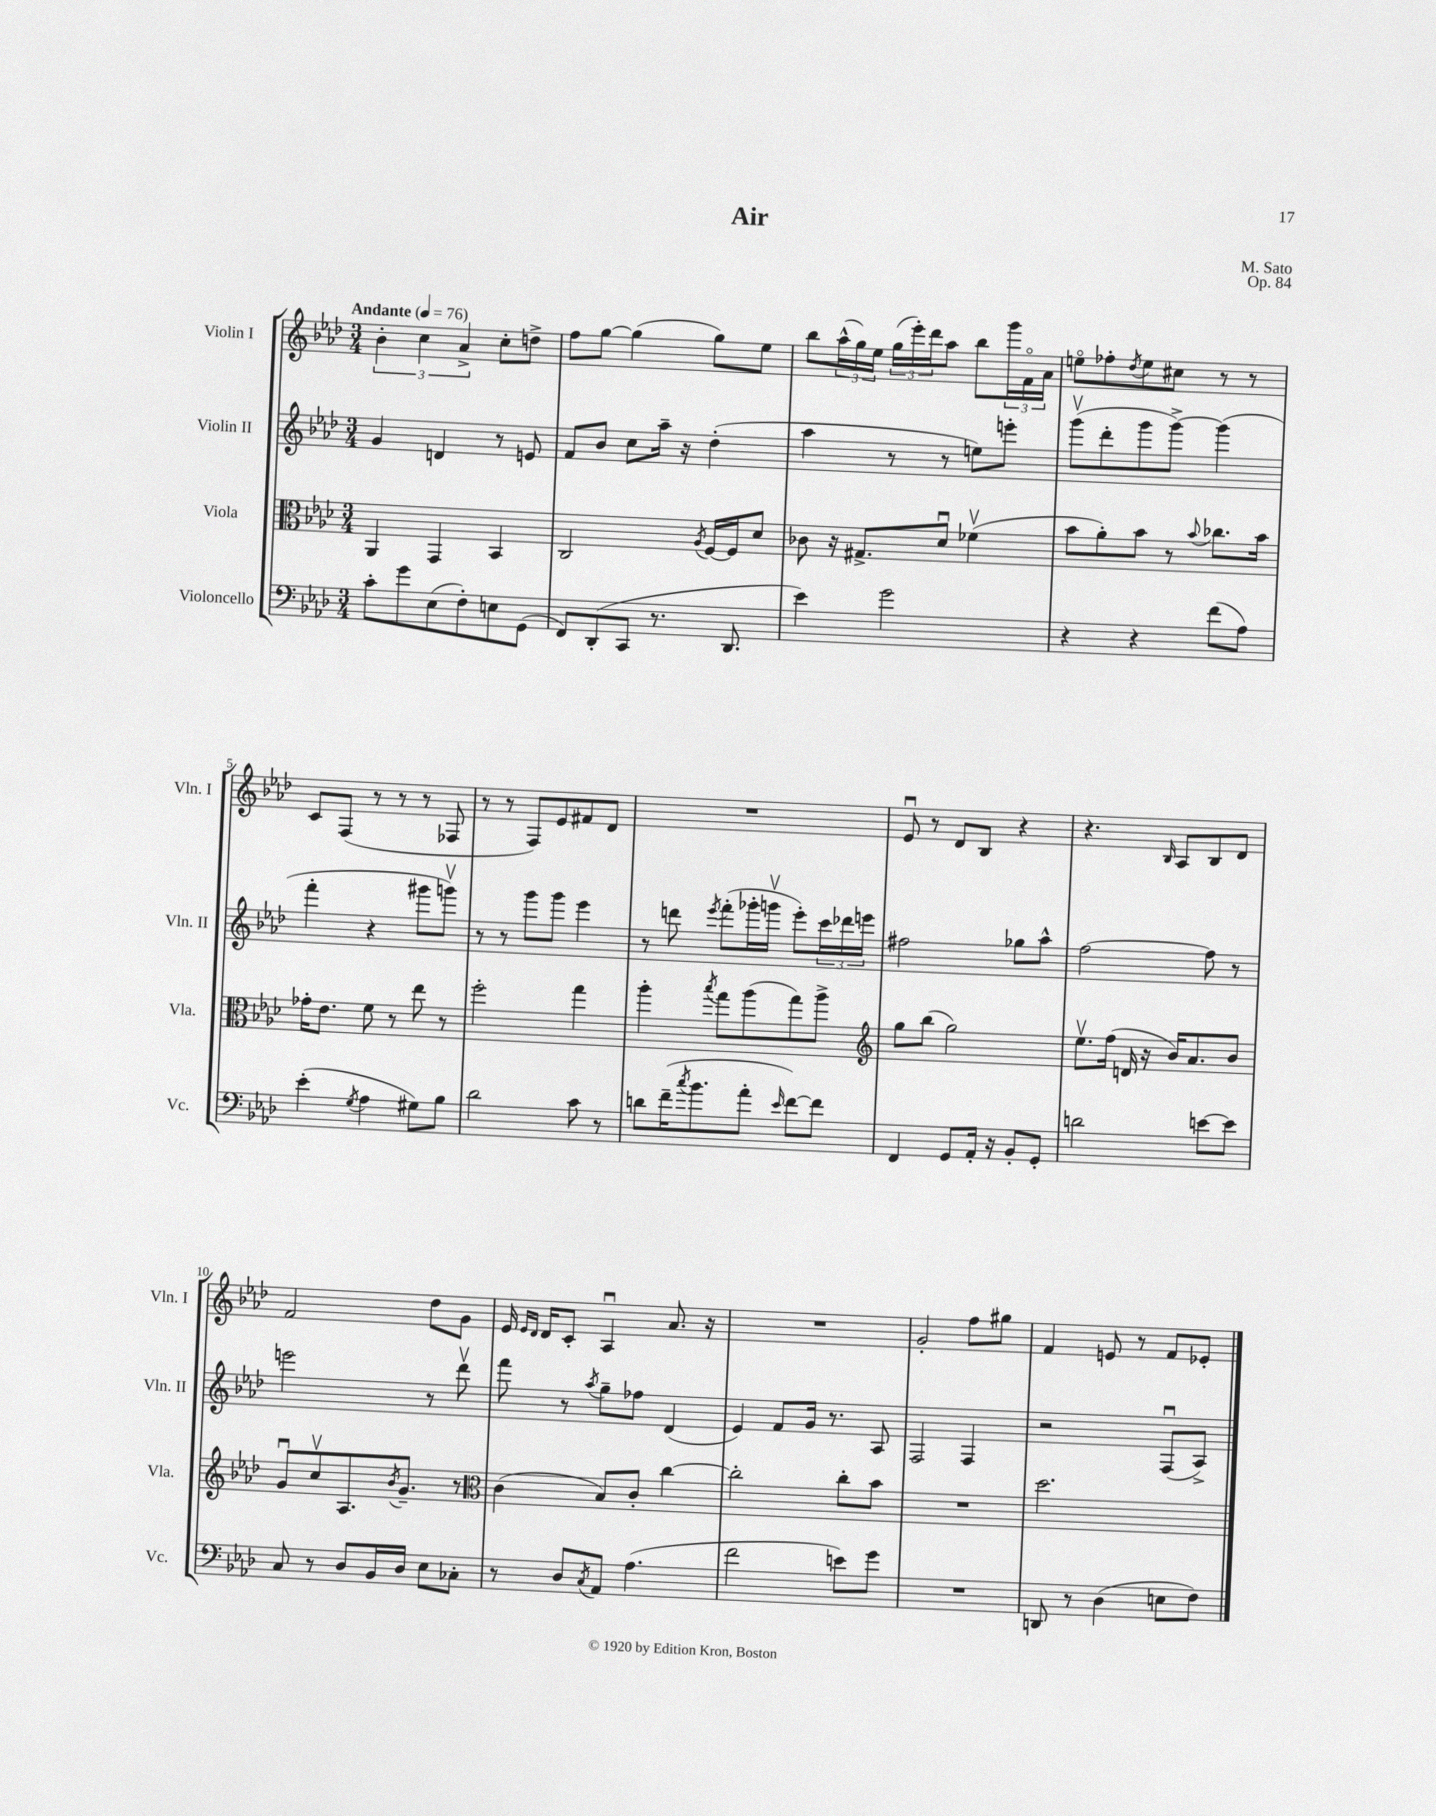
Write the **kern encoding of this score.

**kern	**kern	**kern	**kern
*staff4	*staff3	*staff2	*staff1
*clefF4	*clefC3	*clefG2	*clefG2
*k[b-e-a-d-]	*k[b-e-a-d-]	*k[b-e-a-d-]	*k[b-e-a-d-]
*M3/4	*M3/4	*M3/4	*M3/4
*MM76	*MM76	*MM76	*MM76
8c'\L	4AA-/	4g/	6b-'\
8g\	.	.	.
.	.	.	6cc\
(8E-\	4GG/	4d/	.
.	.	.	6a-^/
8F'\)	.	.	.
8E\	4BB-/	8r	8cc'\L
(8GG\J	.	8e/	8dd^\J
=	=	=	=
8FF/L)	2C/	8f/L	8ff\L
(8DD-'/	.	8b-/J	[8gg\J
8CC/J	.	8cc\L	(4gg\]
8.r	.	16aa-~\Jk	.
.	.	16r	.
.	8qA-/	.	.
.	[16F/LL	(4dd-'\	8gg\L)
8.DD-/	16F/]J	.	.
.	8d-/J	.	8ee-\J
=	=	=	=
4e-\)	8c-\	4aa-\	8bb-\L
.	16r	.	(24aa-^^\L
.	.	.	24gg\)
.	8.G#^/L	.	.
.	.	.	24ee-\JJ
2g\	.	8r	(24gg\LL
.	.	.	24eee-'\)
.	.	.	24ddd-\J
.	8d-u/J	8r	8aa-\J
.	(4f-v\	8ee\L)	8bb-\L
.	.	8eee'\J	24ggg\L
.	.	.	24fo\
.	.	.	24a-\JJ
=	=	=	=
4r	8b-\L	(8gggv\L	8eeo\L
.	8a-'\)	8ddd-'\	8ff-'\
.	.	.	8qdd-/
4r	8b-\J	8ggg\	8ee\
.	8r	[8ggg^\J)	8cc#\J
.	8qqb-/	.	.
(8f\L	8.cc-\L	(4ggg\]	8r
8A-\J)	.	.	8r
.	16b-\Jk	.	.
=	=	=	=
(4e-'\	16g-'\LK	4fff'\	8c/L
.	8.e-\J	.	.
.	.	.	(8F/J
8qG/	.	.	.
4A-\	8f\	4r	8r
.	8r	.	8r
8G#\L)	8ee-\	8ggg#\L	8r
8B-\J	8r	8gggv\J)	8F-/
=	=	=	=
2d-\	2ff'\	8r	8r
.	.	8r	8r
.	.	8ggg\L	8F/L)
.	.	8ggg\J	8e-/
8c\	4gg\	4eee-\	8f#/
8r	.	.	8d-/J
=	=	=	=
8d\L	4aa-'\	8r	2.r
(16f~\K	.	8ddd\	.
8qcc/	.	.	.
8.b-\	.	.	.
.	8qbb-/	8qeee-/	.
.	8gg\L	(8fff'\L	.
8a-'\J	(8aa-\	16ggg-'\L	.
.	.	16gggv\JJ	.
16qqe-/	.	.	.
[8f\L)	8gg\)	8eee-'\L)	.
8f\]J	8aa-^\J	24ccc\L	.
.	.	24ddd-\	.
.	.	24eee\JJ	.
=	=	=	=
*	*clefG2	*	*
4FF/	8gg\L	2ff#\	8e-u/
.	(8bb-\J	.	8r
8GG/L	2gg\)	.	8d-/L
16AA-'/Jk	.	.	8B-/J
16r	.	.	.
8BB-'/L	.	8gg-\L	4r
8GG'/J	.	8aa-^^\J	.
=	=	=	=
2d\	8.ee-v\L	[2ff\	4.r
.	(16ff\Jk	.	.
.	16d/	.	.
.	16r	.	.
.	.	.	16qqB-/
.	16b-/LK)	.	8A-/L
.	8.a-/	.	.
[8e\L	.	8ff\]	8B-/
8e\]J	8b-/J	8r	8d-/J
=	=	=	=
8C/	8gu/L	2eee\	2f/
8r	8ccv/	.	.
8D-/L	8.A-/	.	.
16BB-/L	.	.	.
.	8qb-/	.	.
16D-/JJ	8.g~/J	.	.
8E-\L	.	8r	8dd-\L
8C-'\J	8r	8ddd-v\	8g\J
=	=	=	=
*	*clefC3	*	*
8r	(4c\	8fff\	16e-/
.	.	.	16qqe-/LL
.	.	.	16qqd-/JJ
.	.	.	16d-/LK
8D-/L	.	8r	8c'/J
8qC/	.	8qaa-/	.
8AA-/J	8B-/L)	8gg~\L	4A-u/
(4.A-\	8c'/J	8ff-\J	.
.	[4cc\	(4d-/	8.a-/
.	.	.	16r
=	=	=	=
2f\	2cc'\]	4e-/)	2.r
.	.	8f/L	.
.	.	16g/Jk	.
.	.	8.r	.
8e\L)	8cc'\L	.	.
8g\J	8b-\J	8A-/	.
=	=	=	=
2.r	2.r	2F/	2g'/
.	.	4F/	8ff\L
.	.	.	8gg#\J
=	=	=	=
8DD/	2.dd-\	2r	4f/
8r	.	.	.
(4D-\	.	.	8e/
.	.	.	8r
8E\L	.	(8Fu/L	8f/L
8F\J)	.	8A-^/J)	8e-'/J
==	==	==	==
*-	*-	*-	*-
